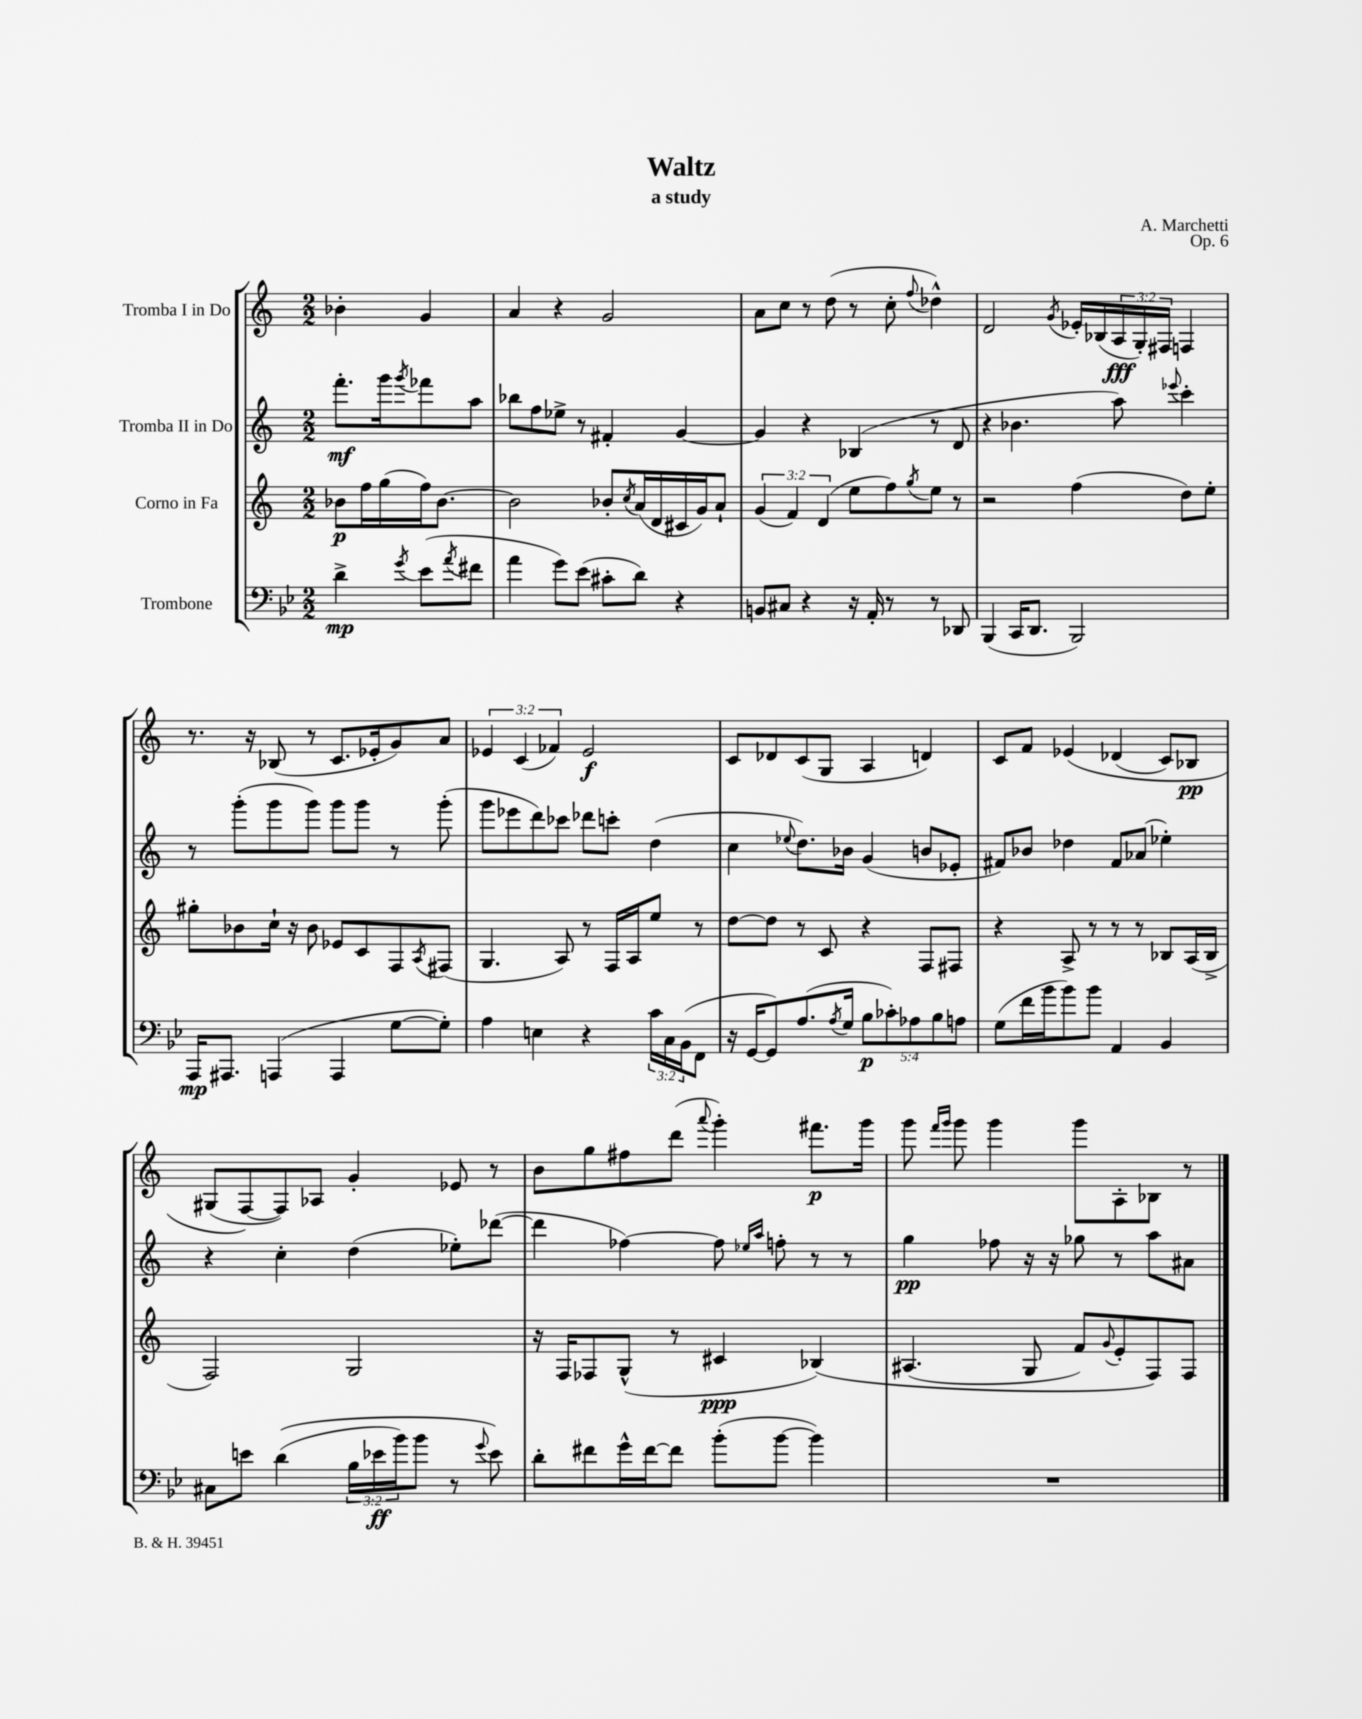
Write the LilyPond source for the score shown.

\header { title = "Waltz" composer = "A. Marchetti" subtitle = "a study" opus = "Op. 6" }
<<
\new StaffGroup <<
\new Staff = "s0" \with { instrumentName = "Tromba I in Do" } {
    \clef treble \key c \major \numericTimeSignature \time 2/2 \override Staff.TupletNumber.text = #tuplet-number::calc-fraction-text \partial 2
    bes'4-. g'4 |
    a'4 r4 g'2 |
    a'8 c''8 r8 d''8( r8 c''8-. \appoggiatura { f''8 } des''4-^) |
    d'2 \acciaccatura { g'8 } ees'16-. bes16( \tuplet 3/2 { a16\fff g16-.) fis16 } f4 |
    r8. r16 bes8( r8 c'8. ees'16-. g'8) a'8 |
    \tuplet 3/2 { ees'4 c'4( fes'4) } ees'2\f |
    c'8 des'8 c'8( g8 a4 d'4) |
    c'8 f'8 ees'4\( des'4( c'8) bes8\pp |
    gis8( f8~\) f8) aes8 g'4-. ees'8 r8 |
    b'8 g''8 fis''8 d'''8( \appoggiatura { a'''8 } g'''4-.) fis'''8.\p g'''16 |
    g'''8 \grace { f'''16 g'''16 } g'''8 g'''4 g'''8 a8-. bes8 r8 \bar "|." |
}
\new Staff = "s1" \with { instrumentName = "Tromba II in Do" } {
    \clef treble \key c \major \numericTimeSignature \time 2/2 \partial 2
    f'''8.-.\mf g'''16 \acciaccatura { g'''8 } fes'''8 a''8 |
    bes''8 f''8 ees''8-> r8 fis'4-. g'4~ |
    g'4 r4 bes4( r8 d'8 |
    r4 bes'4. a''8) \appoggiatura { ees'''8 } c'''4-. |
    r8 g'''8-.( g'''8 g'''8) g'''8 g'''8 r8 g'''8-.( |
    g'''8 ees'''8 d'''8) ces'''8 des'''8 c'''8-. d''4( |
    c''4 \appoggiatura { ees''8 } d''8.) bes'16 g'4( b'8 ees'8-. |
    fis'8) bes'8 des''4 fis'8 aes'8( ees''4-.) |
    r4 c''4-. d''4( ees''8-.) des'''8~( |
    des'''4 fes''4~) fes''8 \grace { ees''16 a''16 } f''8-. r8 r8 |
    g''4\pp fes''8 r16 r16 ges''8 r8 a''8 ais'8 \bar "|." |
}
\new Staff = "s2" \with { instrumentName = "Corno in Fa" } {
    \clef treble \key c \major \numericTimeSignature \time 2/2 \override Staff.TupletNumber.text = #tuplet-number::calc-fraction-text \partial 2
    bes'8\p f''16 g''16( f''16) bes'8.~ |
    bes'2 bes'8-. \acciaccatura { c''8 } a'16( d'16 cis'16 g'16) a'8-! |
    \tuplet 3/2 { g'4( f'4) d'4( } e''8 f''8) \acciaccatura { g''8 } e''8 r8 |
    r2 f''4( d''8) e''8-. |
    gis''8-. bes'8 c''16-! r16 bes'8 ees'8 c'8 f8 \acciaccatura { a8 } fis8( |
    g4. a8) r8 f16 a16 e''8 r8 |
    d''8~ d''8 r8 c'8 r4 f8 fis8 |
    r4 a8-> r8 r8 r8 bes8 a16( bes16-> |
    f2) g2 |
    r16 f16 fes8 g8-^( r8 cis'4\ppp bes4)\( |
    ais4.( g8 f'8) \appoggiatura { g'8 } e'8-. f8\) f8 \bar "|." |
}
\new Staff = "s3" \with { instrumentName = "Trombone" } {
    \clef bass \key bes \major \numericTimeSignature \time 2/2 \override Staff.TupletNumber.text = #tuplet-number::calc-fraction-text \partial 2
    d'4->\mp \acciaccatura { g'8 } ees'8( \acciaccatura { a'8 } fis'8 |
    a'4 g'8) ees'8( cis'8-. d'8) r4 |
    b,8 cis8 r4 r16 a,16-. r8 r8 des,8 |
    bes,,4( c,16 d,8. bes,,2) |
    a,,16\mp ais,,8. a,,4( a,,4 g8~ g8-.) |
    a4 e4 r4 \tuplet 3/2 { c'16 c16 bes,16( } f,8 |
    r16 g,16~ g,8) a8.( \acciaccatura { a8 } g16 \tuplet 5/4 { bes8\p ces'8-.) aes8 bes8 a8 } |
    g8( f'16 bes'16 bes'8) bes'8 a,4 bes,4 |
    cis8 e'8 d'4(\( \tuplet 3/2 { bes16 ees'16\ff bes'16) } bes'8 r8 \appoggiatura { g'8 } ees'8\) |
    d'8-. fis'8 g'16-^ fis'16~ fis'8 bes'8-.( bes'8~ bes'4) |
    R1 \bar "|." |
}
>>
>>
\layout { \context { \Score \remove "Bar_number_engraver" } }
